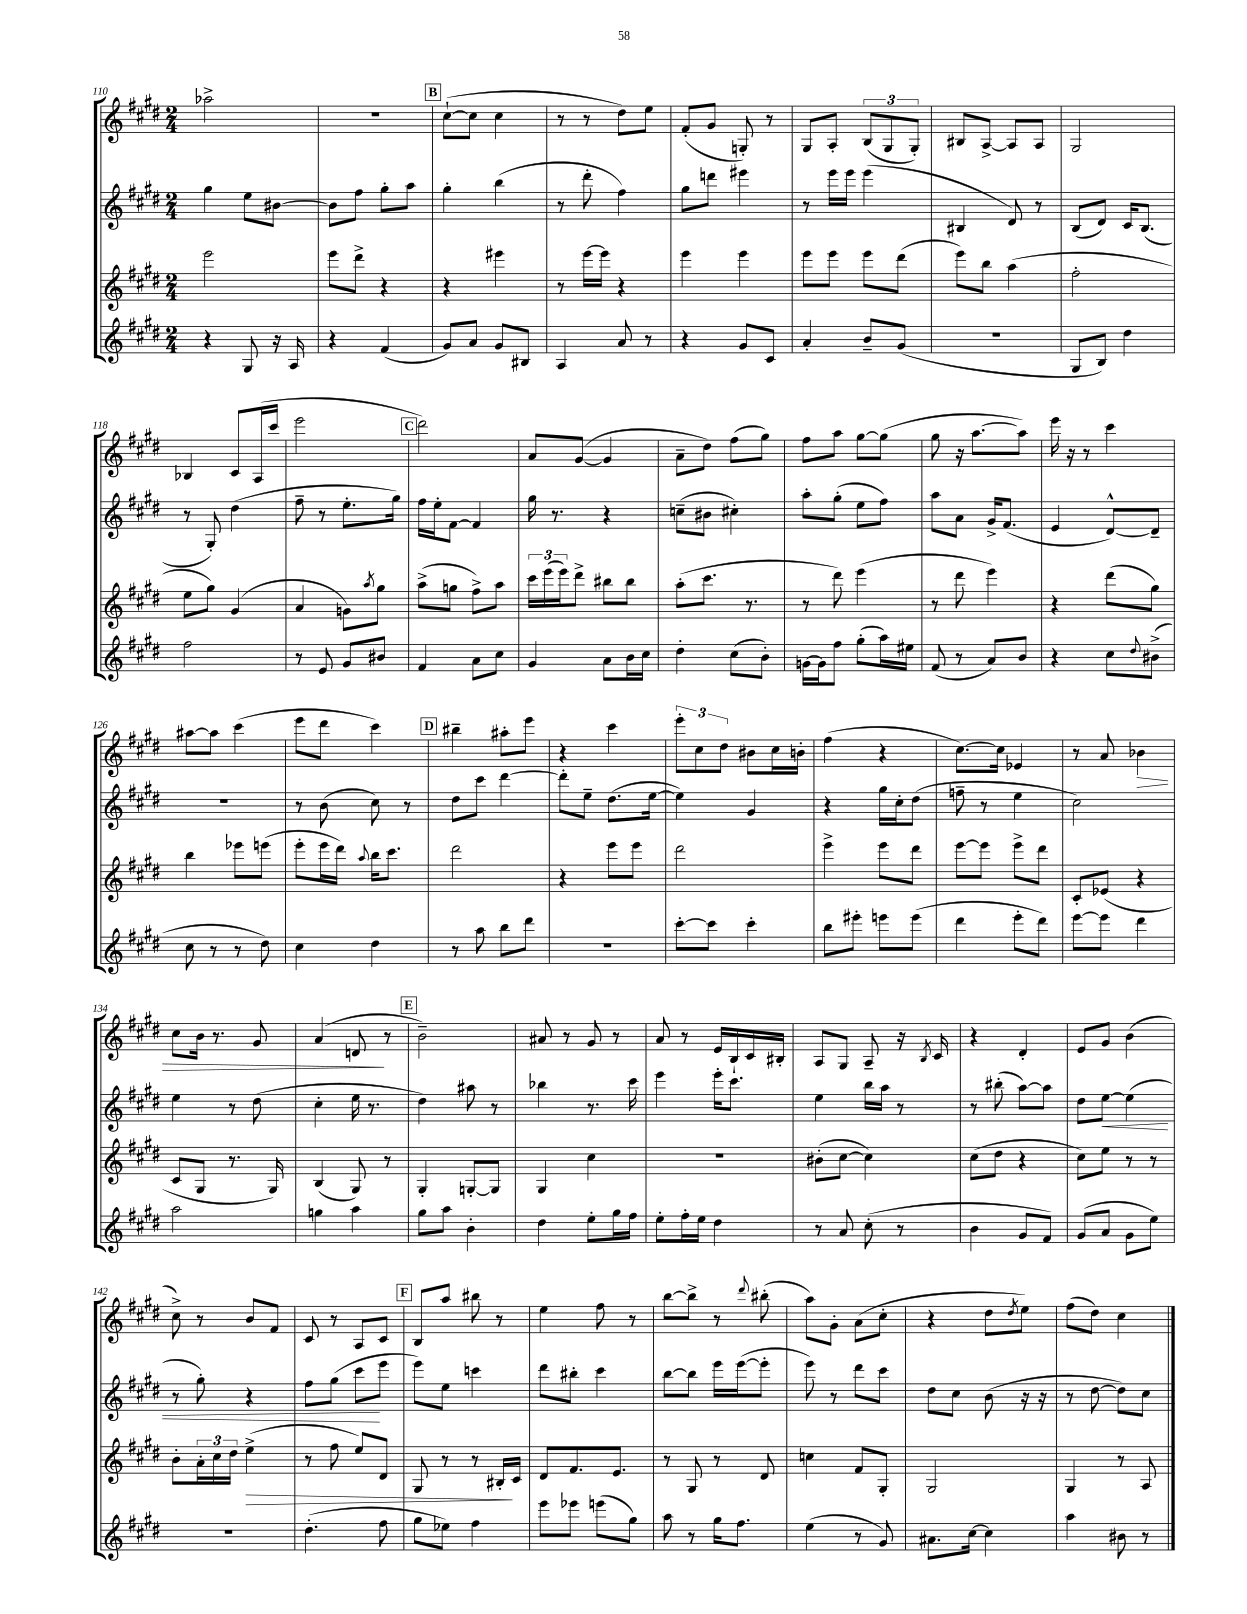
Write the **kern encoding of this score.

**kern	**kern	**dynam	**kern	**dynam	**kern	**dynam
*part4	*part3	*part3	*part2	*part2	*part1	*part1
*staff4	*staff3	*staff3	*staff2	*staff2	*staff1	*staff1
*clefG2	*clefG2	*	*clefG2	*	*clefG2	*
*k[f#c#g#d#]	*k[f#c#g#d#]	*	*k[f#c#g#d#]	*	*k[f#c#g#d#]	*
*M2/4	*M2/4	*	*M2/4	*	*M2/4	*
=110	=110	=110	=110	=110	=110	=110
4r	2eee\	.	4gg#\	.	2aa-X^\	.
8G#/	.	.	8ee\L	.	.	.
16r	.	.	[8b#X\J	.	.	.
16A/	.	.	.	.	.	.
=111	=111	=111	=111	=111	=111	=111
4r	8eee\L	.	8b#\L]	.	2r	.
.	8ddd#^\J	.	8ff#\J	.	.	.
(4f#/	4r	.	8gg#'\L	.	.	.
.	.	.	8aa\J	.	.	.
!!LO:REH:place=s1:t=B
=112	=112	=112	=112	=112	=112	=112
8g#/L)	4r	.	4gg#'\	.	([8cc#`\L	.
8a/J	.	.	.	.	8cc#\J]	.
8g#/L	4eee#X\	.	(4bb\	.	4cc#\	.
8B#X/J	.	.	.	.	.	.
=113	=113	=113	=113	=113	=113	=113
4A/	8r	.	8r	.	8r	.
.	[16eee\LL	.	8ddd#'\	.	8r	.
.	16eee\JJ]	.	.	.	.	.
8a/	4r	.	4ff#\)	.	8dd#\L)	.
8r	.	.	.	.	8ee\J	.
=114	=114	=114	=114	=114	=114	=114
4r	4eee\	.	8gg#\L	.	(8f#'/L	.
.	.	.	8dddn\J	.	8g#/J	.
8g#/L	4eee\	.	4eee#X\	.	8Gn'/)	.
8c#/J	.	.	.	.	8r	.
=115	=115	=115	=115	=115	=115	=115
4a'/	8eee\L	.	8r	.	8G#/L	.
.	8eee\J	.	16eee\LL	.	8A'/J	.
.	.	.	16eee\JJ	.	.	.
8b~/L	8eee\L	.	(4eee\	.	(12B/L	.
.	.	.	.	.	12G#/	.
(8g#/J	(8ddd#\J	.	.	.	.	.
.	.	.	.	.	12G#'/J)	.
=116	=116	=116	=116	=116	=116	=116
2r	8eee\L)	.	4B#X/	.	8B#X/L	.
.	8bb\J	.	.	.	[8A^/J	.
.	(4aa\	.	8d#/)	.	8A/L]	.
.	.	.	8r	.	8A/J	.
=117	=117	=117	=117	=117	=117	=117
8G#/L	2ff#'\	.	(8B/L	.	2G#/	.
8B/J)	.	.	8d#/J)	.	.	.
4dd#\	.	.	16c#/KL	.	.	.
.	.	.	(8.B/J	.	.	.
!!LO:LB:g=z
=118	=118	=118	=118	=118	=118	=118
2ff#\	8ee\L	.	8r	.	4B-X/	.
.	8gg#\J)	.	8G#'/)	.	.	.
.	(4g#/	.	(4dd#\	.	8c#/L	.
.	.	.	.	.	(16A/L	.
.	.	.	.	.	16ccc#/JJ	.
=119	=119	=119	=119	=119	=119	=119
8r	4a/	.	8ff#~\	.	2eee\	.
8e/	.	.	8r	.	.	.
8g#/L	8gn\L)	.	8.ee'\L	.	.	.
.	8qaa/	.	.	.	.	.
8b#X/J	8gg#\J	.	.	.	.	.
.	.	.	16gg#\Jk)	.	.	.
!!LO:REH:place=s1:t=C
=120	=120	=120	=120	=120	=120	=120
4f#/	(8aa^\L	.	16ff#\LL	.	2ddd#\)	.
.	.	.	16ee'\J	.	.	.
.	8ggn\J	.	[8f#\J	.	.	.
8a\L	8ff#^\L)	.	4f#/]	.	.	.
8cc#\J	8aa\J	.	.	.	.	.
=121	=121	=121	=121	=121	=121	=121
4g#/	24ccc#\LL	.	16gg#\	.	8a/L	.
.	(24eee\	.	.	.	.	.
.	.	.	8.r	.	.	.
.	24eee\J)	.	.	.	.	.
.	8ddd#^\J	.	.	.	([8g#/J	.
8a\L	8bb#X\L	.	4r	.	4g#/]	.
16b\L	8bb#\J	.	.	.	.	.
16cc#\JJ	.	.	.	.	.	.
=122	=122	=122	=122	=122	=122	=122
4dd#'\	(8aa'\L	.	(8ccn~\L	.	8a~\L	.
.	8.ccc#\J	.	8b#X\J	.	8dd#\J)	.
(8cc#\L	.	.	4cc#X'\)	.	(8ff#\L	.
.	8.r	.	.	.	.	.
8b'\J)	.	.	.	.	8gg#\J)	.
=123	=123	=123	=123	=123	=123	=123
[16gn\LL	8r	.	8aa'\L	.	8ff#\L	.
16g\J]	.	.	.	.	.	.
8ff#\J	8ddd#\)	.	(8gg#'\J	.	8aa\J	.
(8gg#'\L	(4eee\	.	8ee\L	.	[8gg#\L	.
16aa\L)	.	.	8ff#\J)	.	(8gg#\J]	.
16ee#X\JJ	.	.	.	.	.	.
=124	=124	=124	=124	=124	=124	=124
(8f#/	8r	.	8aa\L	.	8gg#\	.
8r	8ddd#\	.	8a\J	.	16r	.
.	.	.	.	.	[8.aa\L	.
8a/L)	4eee\)	.	16g#^/KL	.	.	.
.	.	.	(8.f#/J	.	.	.
8b/J	.	.	.	.	8aa\J])	.
=125	=125	=125	=125	=125	=125	=125
4r	4r	.	4e/	.	16eee\	.
.	.	.	.	.	16r	.
.	.	.	.	.	8r	.
8cc#\L	(8ddd#\L	.	[8d#^^/L)	.	4ccc#\	.
8qqdd#/	.	.	.	.	.	.
(8b#X^\J	8gg#\J)	.	8d#~/J]	.	.	.
!!LO:LB:g=z
=126	=126	=126	=126	=126	=126	=126
8cc#\	4bb\	.	2r	.	[8aa#X\L	.
8r	.	.	.	.	8aa#\J]	.
8r	8eee-X\L	.	.	.	(4ccc#\	.
8dd#\)	(8eeen\J	.	.	.	.	.
=127	=127	=127	=127	=127	=127	=127
4cc#\	8eee'\L	.	8r	.	8eee\L	.
.	16eee\L	.	(8b\	.	8ddd#\J	.
.	16ddd#\JJ)	.	.	.	.	.
.	8qqaa/	.	.	.	.	.
4dd#\	16bb\KL	.	8cc#\)	.	4ccc#\)	.
.	8.ccc#\J	.	.	.	.	.
.	.	.	8r	.	.	.
!!LO:REH:place=s1:t=D
=128	=128	=128	=128	=128	=128	=128
8r	2ddd#\	.	8dd#\L	.	4bb#X~\	.
8aa\	.	.	8ccc#\J	.	.	.
8bb\L	.	.	[4ddd#\	.	8aa#X'\L	.
8ddd#\J	.	.	.	.	8eee\J	.
=129	=129	=129	=129	=129	=129	=129
2r	4r	.	8ddd#'\L]	.	4r	.
.	.	.	8ee~\J	.	.	.
.	8eee\L	.	(8.dd#\L	.	4ccc#\	.
.	8eee\J	.	.	.	.	.
.	.	.	[16ee\Jk	.	.	.
=130	=130	=130	=130	=130	=130	=130
[8ccc#'\L	2ddd#\	.	4ee\])	.	12eee'\L	.
.	.	.	.	.	12cc#\	.
8ccc#\J]	.	.	.	.	.	.
.	.	.	.	.	12dd#\J	.
4ccc#'\	.	.	4g#/	.	8b#X\L	.
.	.	.	.	.	16cc#\L	.
.	.	.	.	.	16bn'\JJ	.
=131	=131	=131	=131	=131	=131	=131
8bb\L	4eee^\	.	4r	.	(4ff#\	.
8eee#X'\J	.	.	.	.	.	.
8eeen\L	8eee\L	.	16gg#\LL	.	4r	.
.	.	.	16cc#'\J	.	.	.
(8eee\J	8ddd#\J	.	(8dd#\J	.	.	.
=132	=132	=132	=132	=132	=132	=132
4ddd#\	[8eee\L	.	8ffn~\	.	[8.cc#\L)	.
.	8eee\J]	.	8r	.	.	.
.	.	.	.	.	16cc#\Jk]	.
8eee'\L	8eee^\L	.	4ee\	.	4e-X/	.
8ddd#\J)	8ddd#\J	.	.	.	.	.
=133	=133	=133	=133	=133	=133	=133
[8eee\L	8c#'/L	.	2cc#\)	.	8r	.
8eee\J]	(8e-X/J	.	.	.	8a/	.
!	!	!	!	!	!	!LO:HP:b
4ddd#\	4r	.	.	.	4b-X\	>
!!LO:LB:g=z
=134	=134	=134	=134	=134	=134	=134
2aa\	8c#/L	.	4ee\	.	8cc#\L	.
.	8G#/J	.	.	.	16b\Jk	.
.	.	.	.	.	8.r	.
.	8.r	.	8r	.	.	.
.	.	.	(8dd#\	.	8g#/	.
.	16G#/)	.	.	.	.	.
=135	=135	=135	=135	=135	=135	=135
4ggn\	(4B/	.	4cc#'\	.	(4a/	.
4aa\	8G#/)	.	16ee\	.	8dn/	.
.	.	.	8.r	.	.	.
.	8r	.	.	.	8r	]
!!LO:REH:place=s1:t=E
=136	=136	=136	=136	=136	=136	=136
8gg#\L	4G#'/	.	4dd#\)	.	2b~\)	.
8aa\J	.	.	.	.	.	.
4b'\	[8Gn'/L	.	8aa#X\	.	.	.
.	8G/J]	.	8r	.	.	.
=137	=137	=137	=137	=137	=137	=137
4dd#\	4G#/	.	4bb-X\	.	8a#X/	.
.	.	.	.	.	8r	.
8ee'\L	4cc#\	.	8.r	.	8g#/	.
16gg#\L	.	.	.	.	8r	.
16ff#\JJ	.	.	16ccc#\	.	.	.
=138	=138	=138	=138	=138	=138	=138
8ee'\L	2r	.	4eee\	.	8a/	.
16ff#'\L	.	.	.	.	8r	.
16ee\JJ	.	.	.	.	.	.
4dd#\	.	.	16eee'\KL	.	16e/LL	.
.	.	.	8.ccc#\J	.	16B`/	.
.	.	.	.	.	16c#/	.
.	.	.	.	.	16B#X'/JJ	.
=139	=139	=139	=139	=139	=139	=139
8r	(8b#X'\L	.	4ee\	.	8A/L	.
8a/	[8cc#\J	.	.	.	8G#/J	.
(8cc#'\	4cc#\])	.	16bb\LL	.	8A~/	.
.	.	.	16aa\JJ	.	.	.
8r	.	.	8r	.	16r	.
.	.	.	.	.	8qB/	.
.	.	.	.	.	16c#/	.
=140	=140	=140	=140	=140	=140	=140
4b\	(8cc#\L	.	8r	.	4r	.
.	8dd#\J	.	(8bb#X'\	.	.	.
8g#/L	4r	.	[8aa\L)	.	4d#'/	.
8f#/J)	.	.	8aa\J]	.	.	.
=141	=141	=141	=141	=141	=141	=141
(8g#/L	8cc#\L)	.	8dd#\L	.	8e/L	.
!	!	!	!	!LO:HP:b	!	!
8a/J	8ee\J	.	[8ee\J	<	8g#/J	.
8g#\L	8r	.	(4ee\]	.	(4b\	.
8ee\J)	8r	.	.	.	.	.
!!LO:LB:g=z
=142	=142	=142	=142	=142	=142	=142
2r	8b'\L	.	8r	.	8cc#^\)	.
.	24a'\L	.	8gg#'\)	.	8r	.
.	24cc#\	.	.	.	.	.
.	24dd#\JJ	.	.	.	.	.
!	!	!LO:HP:b	!	!	!	!
.	(4ee^\	>	4r	.	8b/L	.
.	.	.	.	.	8f#/J	.
=143	=143	=143	=143	=143	=143	=143
(4.dd#'\	8r	.	8ff#\L	.	8c#/	.
.	8ff#\	.	(8gg#\J	.	8r	.
.	8ee/L)	.	8ccc#\L	.	8A/L	.
8ff#\	8d#/J	.	8eee\J	[	8c#/J	.
!!LO:REH:place=s1:t=F
=144	=144	=144	=144	=144	=144	=144
8gg#\L	8G#/	.	8eee\L)	.	8B/L	.
8ee-X\J)	8r	.	8ee\J	.	8aa/J	.
4ff#\	8r	.	4cccn\	.	8bb#X\	.
.	16B#X'/LL	.	.	.	8r	.
.	16c#/JJ	]	.	.	.	.
=145	=145	=145	=145	=145	=145	=145
8eee\L	8d#/L	.	8ddd#\L	.	4ee\	.
8eee-X\J	8.f#/	.	8bb#X'\J	.	.	.
(8eeen\L	.	.	4ccc#\	.	8ff#\	.
.	8.e/J	.	.	.	.	.
8gg#\J)	.	.	.	.	8r	.
=146	=146	=146	=146	=146	=146	=146
8aa\	8r	.	[8bb\L	.	[8bb\L	.
8r	8G#/	.	8bb\J]	.	8bb^\J]	.
16gg#\KL	8r	.	16eee\LL	.	8r	.
8.ff#\J	.	.	([16eee\J	.	.	.
.	.	.	.	.	8qqddd#/	.
.	8d#/	.	8eee'\J]	.	(8bb#X'\	.
=147	=147	=147	=147	=147	=147	=147
(4ee\	4ccn\	.	8eee\)	.	8aa\L)	.
.	.	.	8r	.	8g#'\J	.
8r	8f#/L	.	8ddd#\L	.	(8a\L	.
8g#/)	8G#'/J	.	8ccc#\J	.	8cc#'\J	.
=148	=148	=148	=148	=148	=148	=148
8.a#X\L	2G#/	.	8dd#\L	.	4r	.
.	.	.	8cc#\J	.	.	.
[16cc#\Jk	.	.	.	.	.	.
4cc#\]	.	.	(8b\	.	8dd#\L	.
.	.	.	.	.	8qdd#/	.
.	.	.	16r	.	8ee\J)	.
.	.	.	16r	.	.	.
=149	=149	=149	=149	=149	=149	=149
4aa\	4G#/	.	8r	.	(8ff#\L	.
.	.	.	[8dd#\	.	8dd#\J)	.
8b#X\	8r	.	8dd#\L])	.	4cc#\	.
8r	8A/	.	8cc#\J	.	.	.
==	==	==	==	==	==	==
*-	*-	*-	*-	*-	*-	*-
